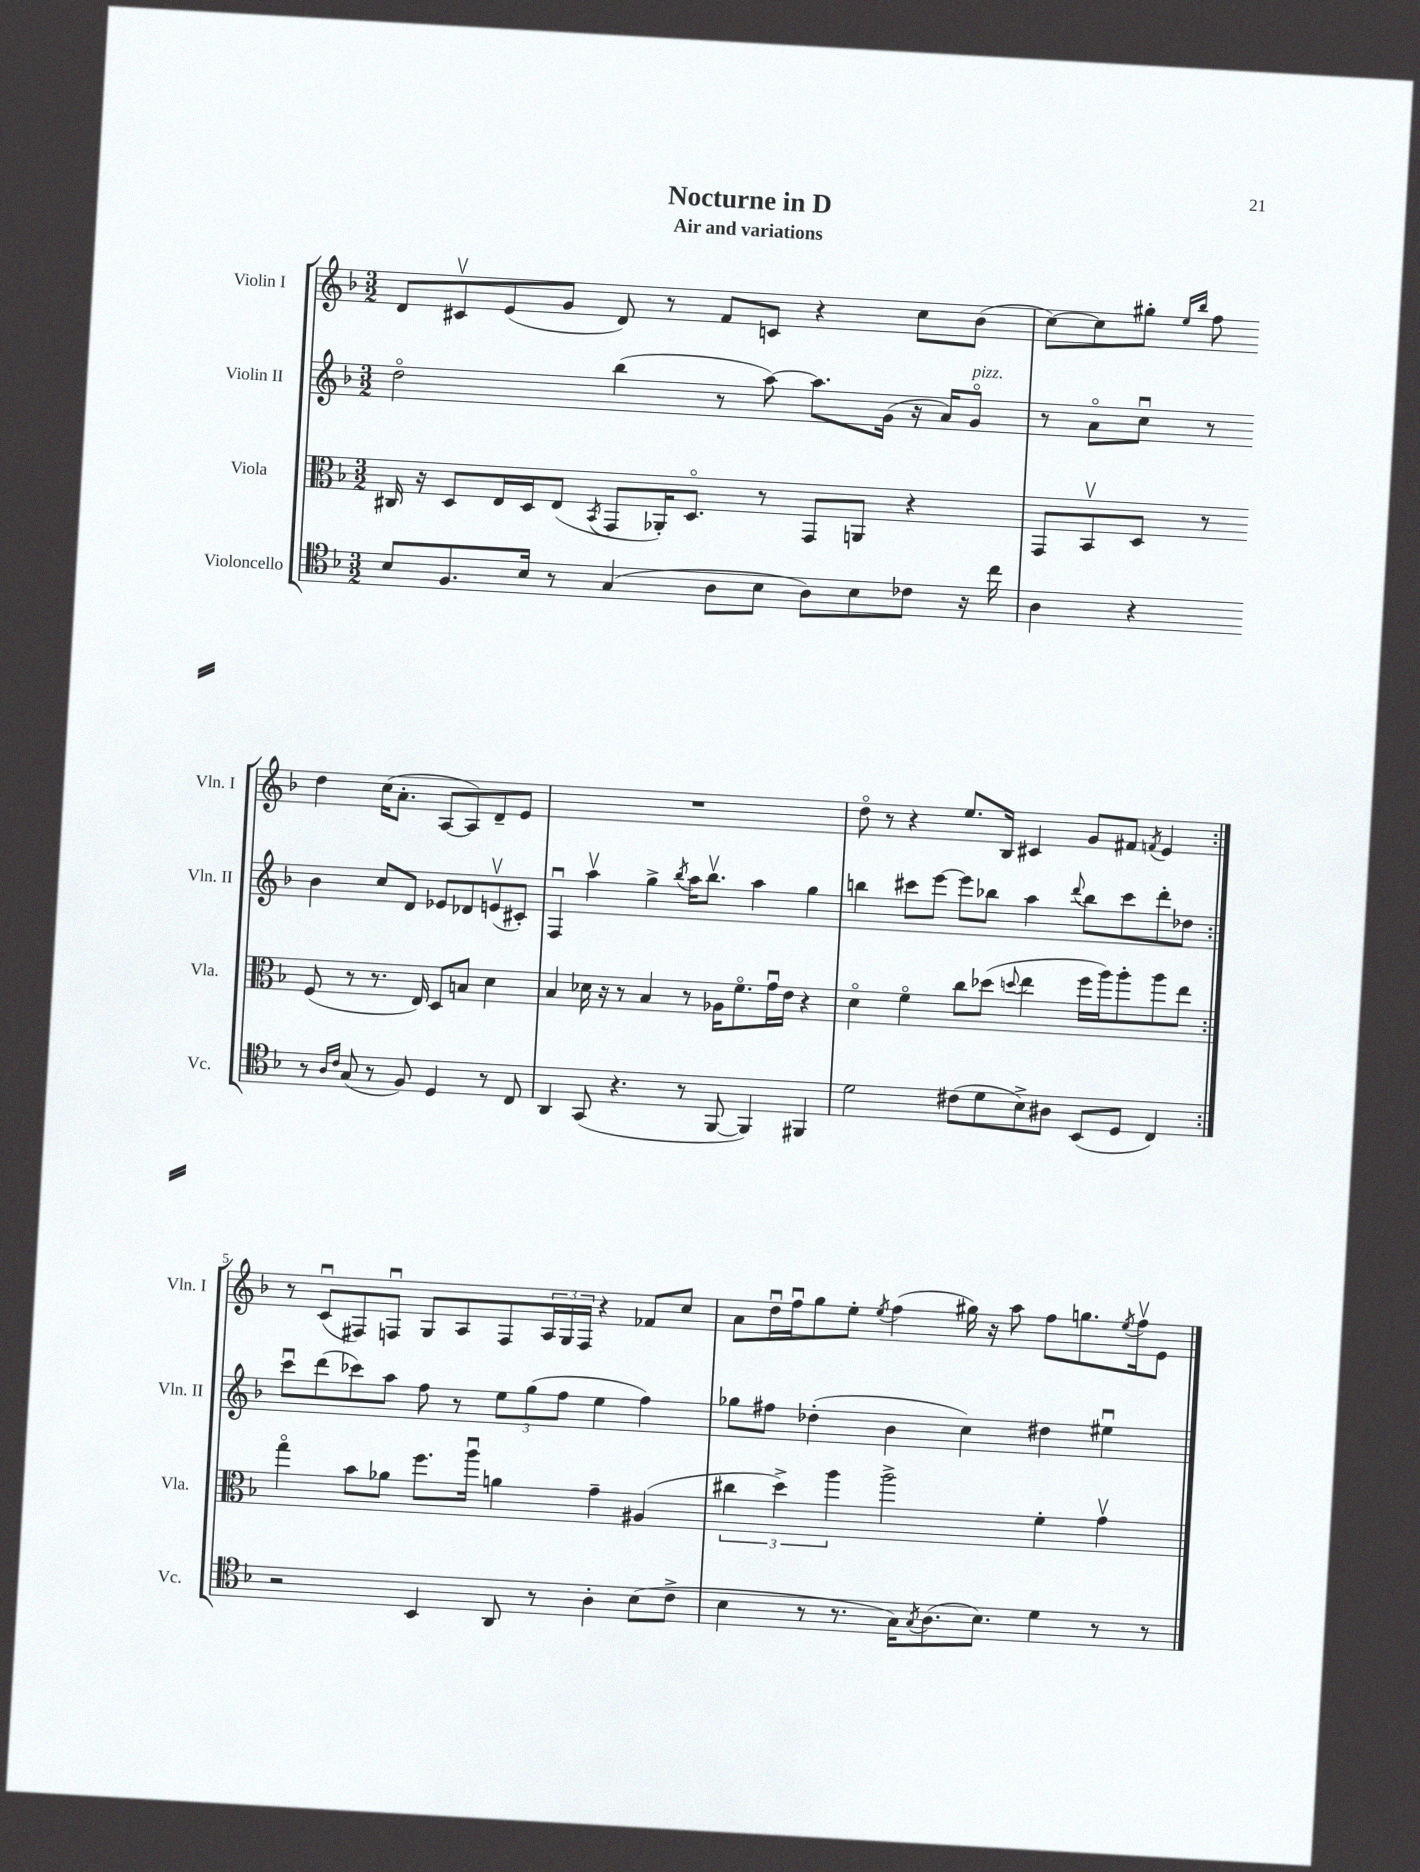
\header { title = "Nocturne in D" subtitle = "Air and variations" }
<<
\new StaffGroup <<
\new Staff = "s0" \with { instrumentName = "Violin I" shortInstrumentName = "Vln. I" } {
    \clef treble \key f \major \numericTimeSignature \time 3/2
    \repeat volta 2 { d'8 cis'8\upbow e'8( g'8 d'8) r8 f'8 c'8 r4 c''8 bes'8( |
    c''8~) c''8 gis''8-. \grace { e''16 bes''16 } f''8 d''4 c''16( a'8.-. a8~ a8) d'8-- e'8 |
    R1. |
    d''8\flageolet r8 r4 e''8. bes16 cis'4 g'8 fis'8 \acciaccatura { f'8 } e'4 | }
    r8 c'8\downbow( fis8) f8\downbow g8 a8 f8 \tuplet 3/2 { a16 g16 f16 } r4 fes'8 c''8 |
    a'8 d''16\downbow f''16\downbow g''8 e''8-. \acciaccatura { e''8 } f''4( gis''16) r16 a''8 f''8 g''8. \acciaccatura { e''8 } f''16\upbow e'8 \bar "|." |
}
\new Staff = "s1" \with { instrumentName = "Violin II" shortInstrumentName = "Vln. II" } {
    \clef treble \key f \major \numericTimeSignature \time 3/2
    \repeat volta 2 { d''2\flageolet bes''4( r8 a''8~) a''8. g'16( r16 a'16) g'8\flageolet^\markup { \italic "pizz." } |
    r8 a'8\flageolet c''8\downbow r8 bes'4 c''8 d'8 ees'8 des'8 e'8\upbow( cis'8-.) |
    f4\downbow a''4\upbow g''4-> \acciaccatura { bes''8 } a''16 bes''8.\upbow a''4 g''4 |
    b''4 cis'''8 e'''8~ e'''8 bes''8 a''4 \appoggiatura { d'''8 } bes''8 cis'''8 d'''8-. des''8 | }
    c'''8\downbow d'''8( ces'''8) a''8 f''8 r8 \tuplet 3/2 { e''8 g''8( f''8 } e''4 f''4) |
    ges''8 fis''8 des''4-.( bes'4 c''4) dis''4 eis''4\downbow \bar "|." |
}
\new Staff = "s2" \with { instrumentName = "Viola" shortInstrumentName = "Vla." } {
    \clef alto \key f \major \numericTimeSignature \time 3/2
    \repeat volta 2 { cis16 r16 d8 e16 d16 e8( \acciaccatura { bes,8 } g,8 aes,16-.) d8.\flageolet r8 g,8 a,8 r4 |
    g,8 bes,8\upbow d8 r8 f8( r8 r8. e16) d8 b8 d'4 |
    bes4 des'16 r16 r8 bes4 r8 aes16 f'8.\flageolet g'16\downbow e'16 r4 |
    d'4\flageolet f'4\flageolet c''8 des''8( \appoggiatura { d''8 } e''4 f''16 a''16) a''8-. a''8 e''8 | }
    g''4\flageolet bes'8 aes'8 f''8. a''16\downbow a'4 g'4-- ais4( |
    \tuplet 3/2 { cis''4 d''4->) a''4 } a''2-> f'4-. g'4\upbow \bar "|." |
}
\new Staff = "s3" \with { instrumentName = "Violoncello" shortInstrumentName = "Vc." } {
    \clef tenor \key f \major \numericTimeSignature \time 3/2
    \repeat volta 2 { bes8 f8. bes16 r8 g4( a8 bes8 a8) bes8 ces'8 r16 c''16 |
    a4 r4 r8 \grace { a16 c'16 } g8( r8 f8) d4 r8 c8 |
    a,4 g,8( r4. r8 f,8~ f,4) fis,4 |
    d'2 cis'8( d'8 bes8->) ais8 bes,8( d8 c4) | }
    r2 bes,4 a,8 r8 a4-. bes8( c'8-> |
    bes4 r8 r8. g16) \acciaccatura { g8 } a8.( bes8.) d'4 r8 r8 \bar "|." |
}
>>
>>
